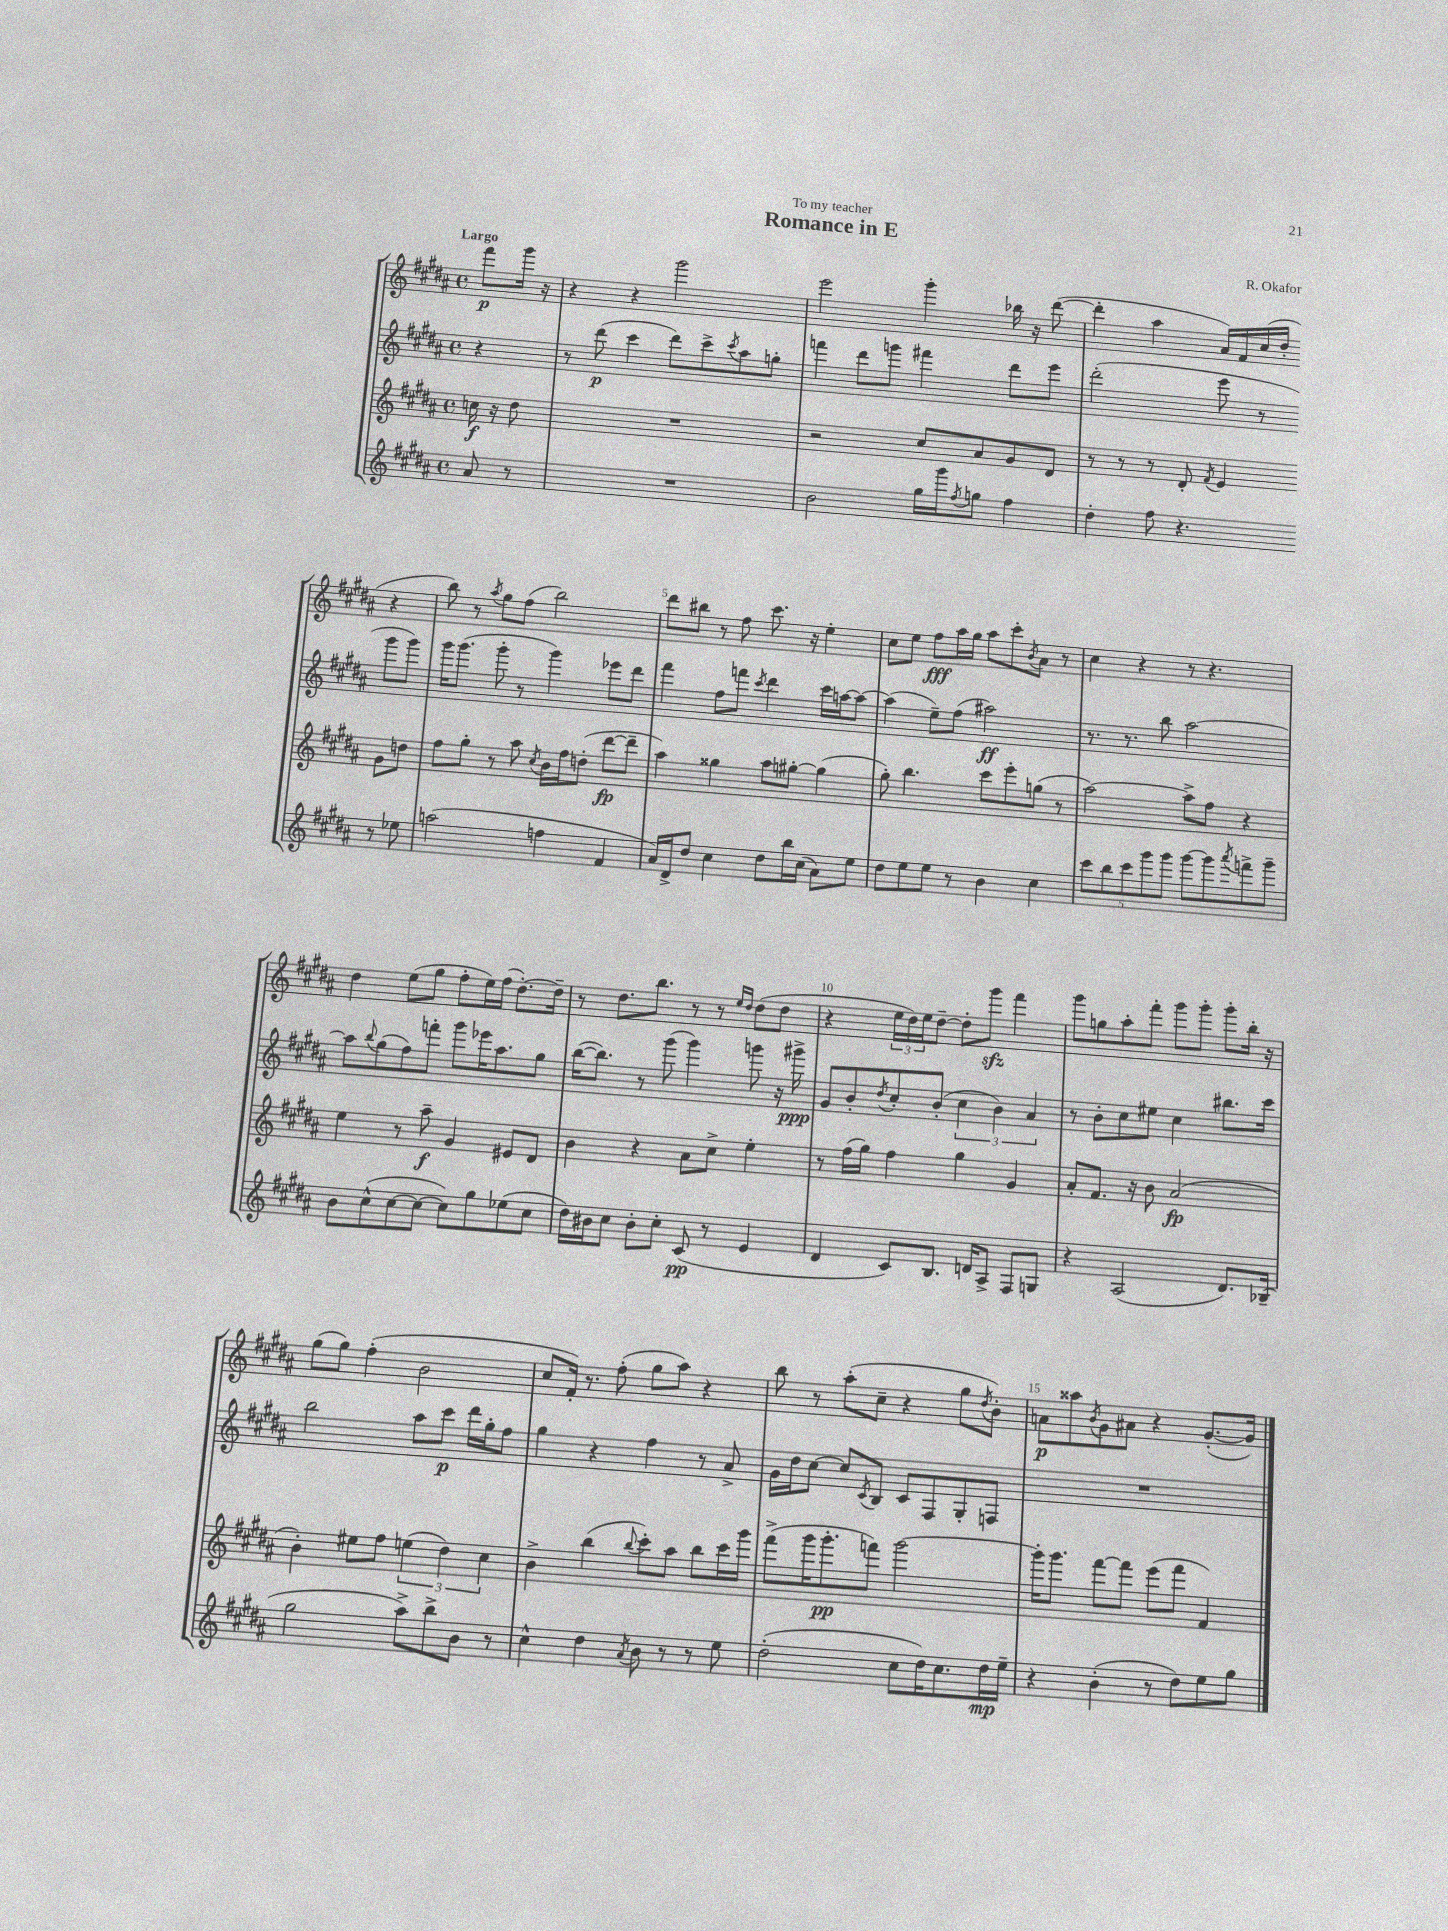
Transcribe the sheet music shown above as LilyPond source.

\header { title = "Romance in E" composer = "R. Okafor" dedication = "To my teacher" }
<<
\new StaffGroup <<
\new Staff = "s0" {
    \clef treble \key b \major \defaultTimeSignature \time 4/4 \partial 4 \tempo "Largo"
    fis'''8\p gis'''16 r16 |
    r4 r4 gis'''2 |
    e'''2 gis'''4-. bes''16 r16 dis'''8~( |
    dis'''4-. ais''4 ais'16) fis'16 cis''16( dis''16-. r4 |
    b''8) r8 \acciaccatura { ais''8 } gis''8 fis''8( b''2) |
    dis'''8 bis''8 r8 fis''8 cis'''8. r16 e''4-. |
    cis''8 e''8 fis''8\fff ais''16 gis''16 ais''8 cis'''8-. \acciaccatura { b'8 } ais'8 r8 |
    cis''4 r4 r8 r4. |
    dis''4 e''8( gis''8 fis''8-. e''16) fis''16( dis''8.~-.) dis''16-- |
    r8 dis''8. b''8. r8 r8 \grace { e''16 dis''16 } dis''8( dis''8 |
    r4 \tuplet 3/2 { e''16 dis''16) e''16 } dis''8~-- dis''8-. gis'''8\sfz fis'''4 |
    gis'''8 g''8 ais''8-. fis'''8-. gis'''8 gis'''8-. gis'''8-. b''16-. r16 |
    gis''8( gis''8) fis''4-.( b'2 |
    cis''8 fis'16-.) r8. fis''8-.( gis''8 ais''8) r4 |
    b''8 r8 ais''8-.( cis''8-- r4 gis''8 \acciaccatura { dis''8 } b'8-.) |
    a'8\p aisis''8 \acciaccatura { b'8 } gis'8 ais'8 r4 gis'8.~-.( gis'16) \bar "|." |
}
\new Staff = "s1" {
    \clef treble \key b \major \defaultTimeSignature \time 4/4 \partial 4
    r4 |
    r8 dis'''8\p( cis'''4 dis'''8) cis'''8-> \acciaccatura { cis'''8 } ais''8 g''8-. |
    f'''4 dis'''8 g'''8 fis'''4 dis'''8 e'''8 |
    dis'''2-.( e'''8 r8 gis'''8 gis'''8) |
    gis'''16 gis'''8.( gis'''8-. r8 gis'''4) ees'''8 dis'''8 |
    fis'''4 fis''8 f'''8 \acciaccatura { cis'''8 } dis'''4 cis'''16 a''16~ a''8~ |
    a''4( e''8--) fis''8( ais''2\ff) |
    r8. r8. b''8 ais''2~ |
    ais''8 \appoggiatura { b''8 } gis''8( fis''8) f'''8-. gis'''8 ees'''16 ais''8. gis''8 |
    b''16~( b''8.) r8 gis'''8( gis'''4) g'''8 r16 gis'''16->\ppp |
    gis'8 b'8-. \acciaccatura { dis''8 } cis''8-. b'8-.( \tuplet 3/2 { cis''4 b'4) ais'4 } |
    r8 b'8-. cis''8 eis''8 cis''4 bis''8. cis'''16 |
    b''2 ais''8 cis'''8\p dis'''16 gis''16-. fis''8 |
    gis''4 r4 fis''4 r8 ais'8-> |
    gis'16 dis''16 cis''8~ cis''8 \acciaccatura { cis'8 } b8 cis'8 fis8 gis8-. f8 |
    R1 \bar "|." |
}
\new Staff = "s2" {
    \clef treble \key b \major \defaultTimeSignature \time 4/4 \partial 4
    c''16\f r16 dis''8 |
    R1 |
    r2 cis''8 ais'8 gis'8 dis'8 |
    r8 r8 r8 dis'8-. \acciaccatura { fis'8 } e'4 gis'8 d''8 |
    fis''8 gis''8-. r8 ais''8 \acciaccatura { cis''8 } b'16 fis''16 d''8-.( dis'''8~\fp dis'''8-- |
    ais''4) gisis''4 ais''8 gis''8~-. gis''4( |
    gis''8-.) b''4. cis'''8 e'''8-. g''8( r8 |
    ais''2~) ais''8-> fis''8 r4 |
    e''4 r8 ais''8--\f gis'4 eis'8 dis'8 |
    b'4 r4 ais'8 cis''8-> e''4-. |
    r8 fis''16( gis''16) fis''4 gis''4 gis'4 |
    ais'8-. fis'8. r16 b'8 ais'2\fp( |
    b'4-.) eis''8 fis''8 \tuplet 3/2 { e''4( dis''4) cis''4 } |
    b'4-> b''4( \appoggiatura { b''8 } cis'''8-.) ais''8 b''8 cis'''16 gis'''16 |
    fis'''8->( gis'''16 gis'''8.-.\pp f'''8) gis'''2~ |
    gis'''16-. gis'''8. fis'''8~ fis'''8 e'''8( fis'''8 fis'4) \bar "|." |
}
\new Staff = "s3" {
    \clef treble \key b \major \defaultTimeSignature \time 4/4 \partial 4
    ais'8 r8 |
    R1 |
    b'2 gis''16 gis'''16 \acciaccatura { fis''8 } g''8 fis''4 |
    dis''4-. fis''8 r4. r8 ees''8 |
    a''2( f''4 fis'4 |
    ais'16) dis'16-> dis''8 cis''4 dis''8 b''16 cis''16( ais'8) e''8 |
    dis''8 e''8 e''8 r8 b'4 cis''4 |
    \tuplet 5/4 { cis'''8 b''8 cis'''8 gis'''8 gis'''8 } gis'''8~ gis'''8 \acciaccatura { ais'''8 } f'''8-> gis'''8-- |
    b'8 cis''8-^( cis''8~ cis''8~ cis''8) gis''8 ees''8( cis''8 |
    dis''16) bis'16 cis''8 bis'8-. cis''8-. cis'8\pp( r8 e'4 |
    dis'4 cis'8) b8. d'16 ais8-> fis8 g8 |
    r4 ais2( dis'8.) bes16--( |
    gis''2 ais''8->) b''8-> b'8 r8 |
    cis''4-^ dis''4 \acciaccatura { ais'8 } b'8 r8 r8 e''8 |
    dis''2-.( cis''8 dis''16) cis''8. dis''16\mp e''16-- |
    r4 b'4-.( r8 dis''8) e''8 gis''8 \bar "|." |
}
>>
>>
\layout { \context { \Score \override BarNumber.break-visibility = ##(#f #t #t) barNumberVisibility = #(every-nth-bar-number-visible 5) } }
